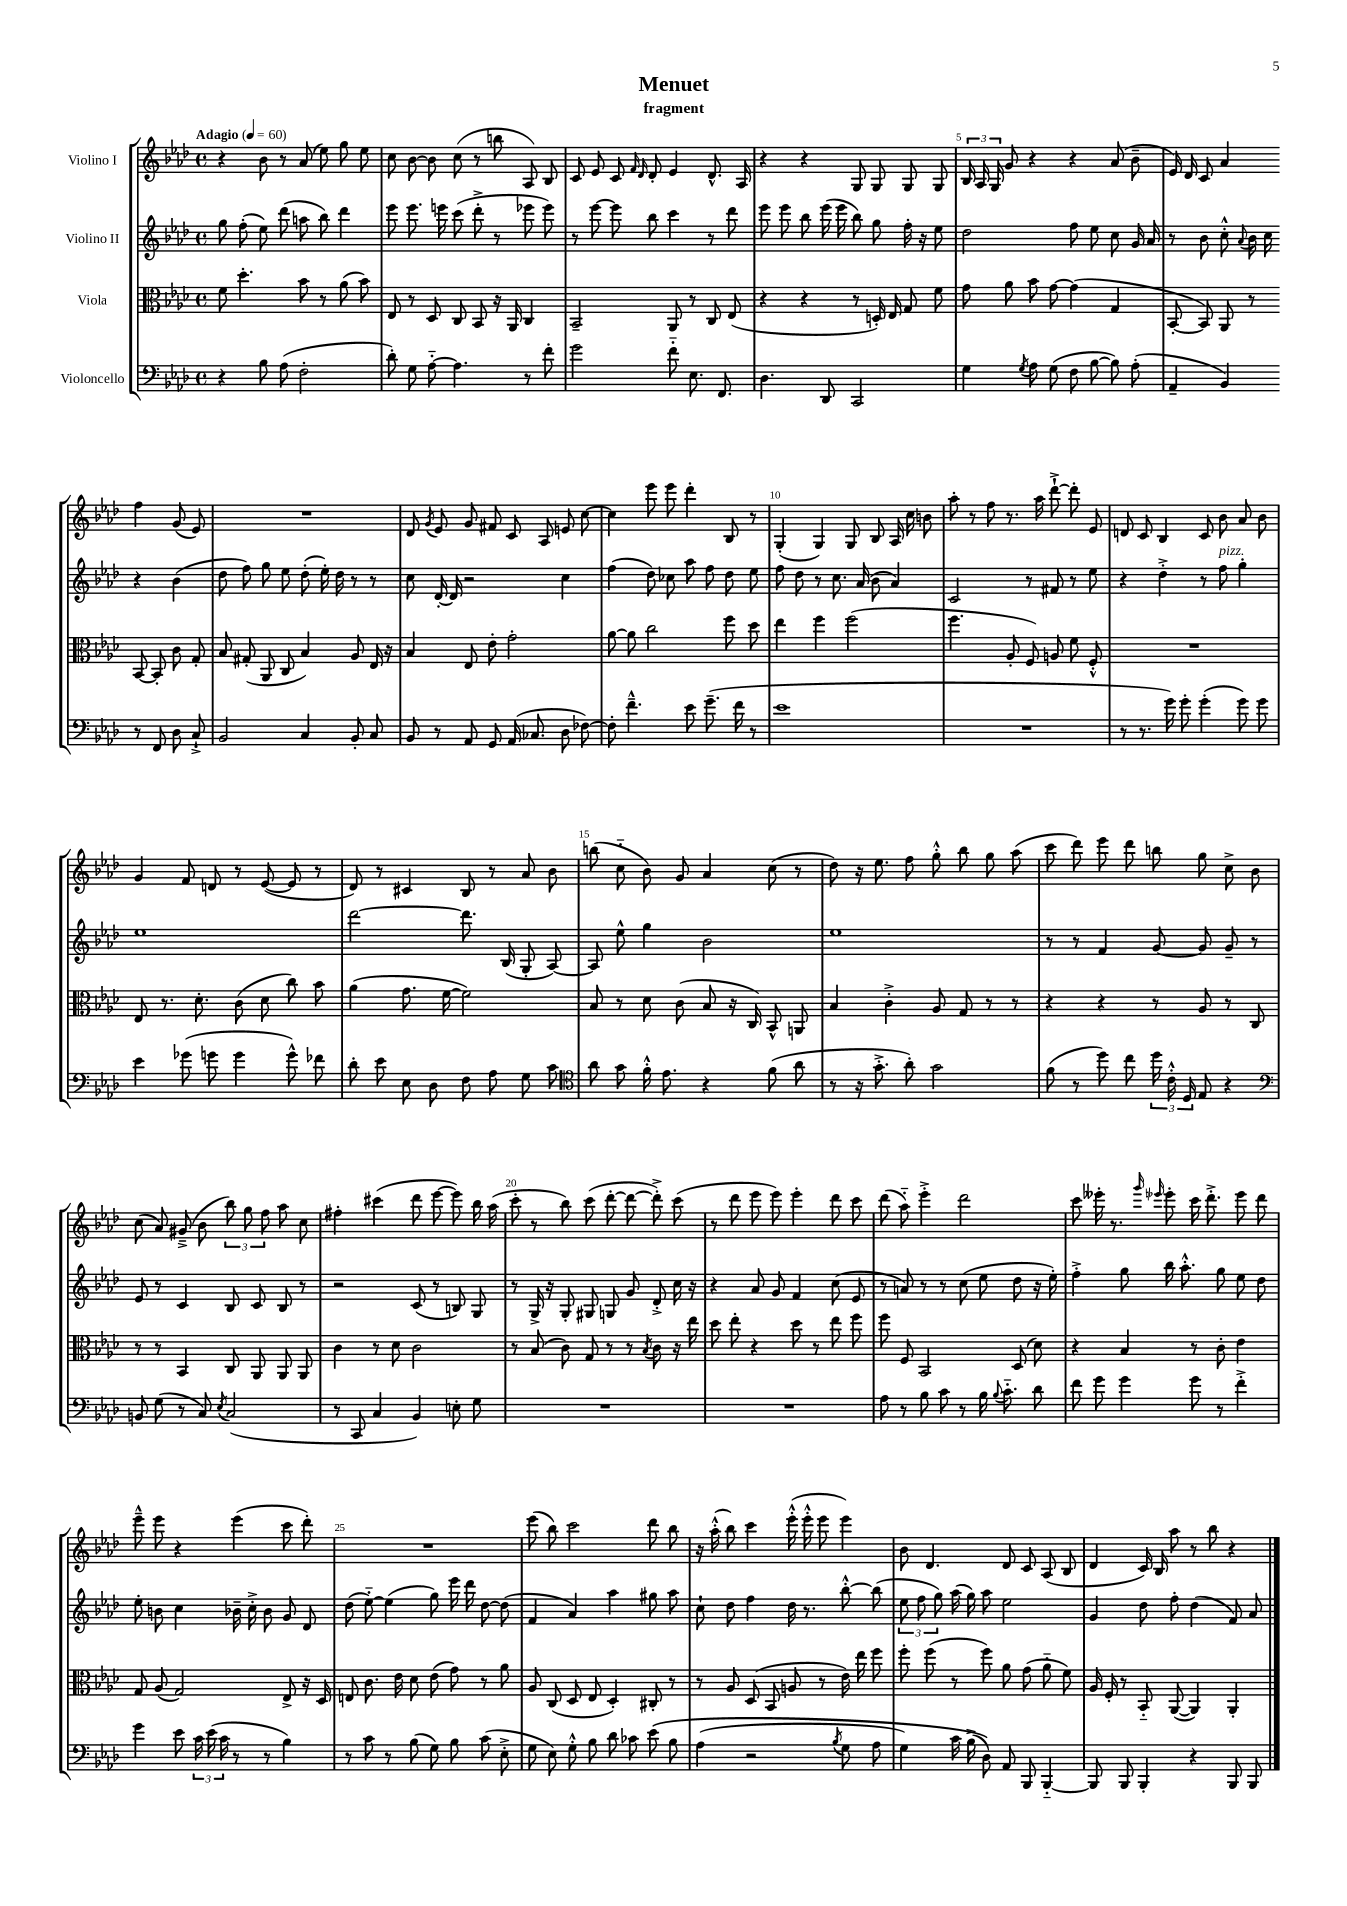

**kern	**kern	**kern	**kern
*part4	*part3	*part2	*part1
*staff4	*staff3	*staff2	*staff1
*I"Violoncello	*I"Viola	*I"Violino II	*I"Violino I
*clefF4	*clefC3	*clefG2	*clefG2
*k[b-e-a-d-]	*k[b-e-a-d-]	*k[b-e-a-d-]	*k[b-e-a-d-]
*M4/4	*M4/4	*M4/4	*M4/4
*met(c)	*met(c)	*met(c)	*met(c)
*MM60	*MM60	*MM60	*MM60
=1	=1	=1	=1
!	!	!	!LO:TX:a:B:t=Adagio
4r	8f\	8gg\	4r
.	4.dd-'\	(8ff'\	.
8B-\	.	8ee-\)	8b-\
(8A-\	.	(8ddd-\	8r
2F'\	8b-\	8aan\	(8a-/
.	8r	8bb-\)	8ee-\)
.	(8a-\	4ddd-\	8gg\
.	8b-\)	.	8ee-\
=2	=2	=2	=2
8d-'\)	8E-/	8eee-\	8cc\
8G\	8r	8.eee-\	[8b-\
[8A-\	8D-/	.	8b-\]
.	.	16eeen\	.
4.A-\]	8C/	(8ccc\	(8cc\
.	8BB-/	8ddd-'^\	8r
.	16r	8r	8bbn\
.	16AA-/	.	.
8r	4C/	8eee-X\	8A-/)
8f'\	.	8eee-\)	8B-/
=3	=3	=3	=3
2g\	2BB-~/	8r	8c/
.	.	[8eee-\	8e-/
.	.	8eee-\]	8c/
.	.	.	16qqf/
.	.	.	16qqd-/
.	.	8bb-\	8d-'/
8f\	8AA-/	4ccc\	4e-/
8.E-\	8r	.	.
.	8C/	8r	8.d-^^/
8.FF/	.	.	.
.	(8E-/	8ddd-\	.
.	.	.	16A-/
=4	=4	=4	=4
4.D-\	4r	8eee-\	4r
.	.	8eee-\	.
.	4r	8bb-\	4r
8DD-/	.	(16eee-\	.
.	.	16eee-\	.
2CC/	8r	8bb-\)	8G/
.	16Dn'/)	8gg\	8G/
.	16E-/	.	.
.	8G/	16ff'\	8G/
.	.	16r	.
.	8f\	8ee-\	8G/
=5	=5	=5	=5
4G\	8g\	2dd-\	24B-/
.	.	.	24A-/
.	.	.	24G/
.	8a-\	.	8g/
8qG/	.	.	.
8A-\	8b-\	.	4r
(8G\	[8g\	.	.
8F\	(4g\]	8ff\	4r
[8B-\	.	8ee-\	.
8B-\])	4G/	8cc\	(8a-/
(8A-'\	.	16g/	8b-~\
.	.	16a-/	.
=6	=6	=6	=6
4AA-~/	[8BB-'/	8r	16e-/)
.	.	.	16d-/
.	8BB-/])	8b-\	8c/
4BB-/)	8AA-/	8cc'^^\	4a-/
.	.	8qqa-/	.
.	8r	16b-\	.
.	.	16cc\	.
8r	[8BB-/	4r	4ff\
8FF/	8BB-'/]	.	.
8D-\	8c\	(4b-\	(8g/
8C`^/	8G'/	.	8e-/)
!!LO:LB:g=z
=7	=7	=7	=7
2BB-/	8B-/	8dd-\	1r
.	(8G#X'/	8ff\)	.
.	8AA-/	8gg\	.
.	8C/	8ee-\	.
4C/	4B-/)	(8dd-'\	.
.	.	16ee-'\)	.
.	.	16dd-\	.
8BB-'/	8A-/	8r	.
8C/	16E-/	8r	.
.	16r	.	.
=8	=8	=8	=8
8BB-/	4B-/	8cc\	8d-/
.	.	.	8qg/
8r	.	[16d-'/	8e-/
.	.	16d-/]	.
8AA-/	8E-/	2r	8g/
8GG/	8e-'\	.	8f#X/
(16AA-/	2g'\	.	8c/
8.C-X/	.	.	.
.	.	.	8A-/
8D-\	.	4cc\	8en/
[8F-X\)	.	.	[8cc\
=9	=9	=9	=9
8F-'\]	[8a-\	(4ff\	4cc\]
4.f~^^\	8a-\]	.	.
.	2cc\	8dd-\)	8eee-\
.	.	8cc-X\	8eee-\
8e-\	.	8aa-\	4ddd-'\
(8.g~\	.	8ff\	.
.	8ff\	8dd-\	8B-/
16f\	.	.	.
8r	8dd-\	8ee-\	8r
=10	=10	=10	=10
1e-	4ee-\	8ff\	(4G'/
.	.	8dd-\	.
.	4ff\	8r	4G/)
.	.	8.cc\	.
.	(2ff\	.	8G/
.	.	(16a-/	.
.	.	8b-\	8B-/
.	.	4a-/)	16A-/
.	.	.	16cc\
.	.	.	8bn\
=11	=11	=11	=11
1r	4.ff\	2c/	8aa-'\
.	.	.	8r
.	.	.	8ff\
.	8A-'/	.	8.r
.	8F/)	8r	.
.	.	.	16aa-\
.	8An/	8f#X/	[8ddd-`^\
.	8f\	8r	8ddd-'\]
.	8F'^^/	8ee-\	8e-/
=12	=12	=12	=12
8r	1r	4r	8dn/
8.r	.	.	8c/
.	.	4dd-'^\	4B-/
16g\)	.	.	.
8g'\	.	.	.
(4g'\	.	8r	8c/
!	!	!LO:TX:a:i:t=pizz.	!
.	.	8ff\	8b-\
8g\)	.	4gg'\	8a-/
8g\	.	.	8b-\
!!LO:LB:g=z
=13	=13	=13	=13
4e-\	8E-/	1ee-	4g/
.	8.r	.	.
(8g-X\	.	.	8f/
.	8.d-'\	.	.
8gn\	.	.	8dn/
4g\	(8c\	.	8r
.	8d-\	.	([8e-/
8g^^\)	8cc\)	.	8e-/]
8f-X\	8b-\	.	8r
=14	=14	=14	=14
8d-'\	(4a-\	[2ddd-\	8d-/)
8e-\	.	.	8r
8E-\	8.g\	.	4c#X/
8D-\	.	.	.
.	[16f\	.	.
8F\	2f\])	8.ddd-\]	8B-/
8A-\	.	.	8r
.	.	(16B-/	.
8G\	.	8G'/	8a-/
8c\	.	[8A-/)	8b-\
=15	=15	=15	=15
*clefC4	*	*	*
8a-\	8B-/	8A-/]	(8bbn\
8g\	8r	8ee-^^\	8cc\
16f'^^\	8d-\	4gg\	8b-\)
8.e-\	.	.	.
.	(8c\	.	8g/
4r	8B-/	2b-\	4a-/
.	16r	.	.
.	16C/)	.	.
(8f\	8BB-^^/	.	(8cc\
8a-\	8AAn/	.	8r
=16	=16	=16	=16
8r	4B-/	1ee-	8dd-\)
16r	.	.	16r
8.g'^\	.	.	8.ee-\
.	4c'^\	.	.
8a-'\)	.	.	8ff\
2g\	8A-/	.	8gg'^^\
.	8G/	.	8bb-\
.	8r	.	8gg\
.	8r	.	(8aa-\
=17	=17	=17	=17
(8f\	4r	8r	8ccc\
8r	.	8r	8ddd-\)
8dd-\)	4r	4f/	8eee-\
8cc\	.	.	8ddd-\
24dd-\	8r	[8g/	8bbn\
24c'^^\	.	.	.
24D-/	.	.	.
8E-/	8A-/	8g/]	8gg\
4r	8r	8g~/	8cc^\
.	8C/	8r	8b-\
!!LO:LB:g=z
=18	=18	=18	=18
*clefF4	*	*	*
8BBn/	8r	8e-/	(8cc\
(8G\	8r	8r	8a-/)
8r	4BB-/	4c/	(8g#X~^/
8C/)	.	.	8b-\
8qE-/	.	.	.
(2C/	8C/	8B-/	12bb-\)
.	.	.	12gg\
.	8AA-/	8c/	.
.	.	.	12ff\
.	8AA-/	8B-/	8aa-\
.	8AA-/	8r	8cc\
=19	=19	=19	=19
8r	4c\	2r	4ff#X'\
8CC/	.	.	.
4C/	8r	.	(4ccc#X\
.	8d-\	.	.
4BB-/)	2c\	(8c/	8ddd-\
.	.	8r	[8eee-\
8En'\	.	8Bn/)	8eee-\])
8G\	.	8G/	16bb-\
.	.	.	(16aa-\
=20	=20	=20	=20
1r	8r	8r	8ccc'\
.	(8B-/	16G^/	8r
.	.	16r	.
.	8c\)	8G'/	8bb-\)
.	8G/	8G#X/	(8ccc\
.	8r	8Gn/	[8ddd-'\
.	8r	8g/	8ddd-\_
.	8qB-/	.	.
.	8c\	8d-'^/	8ddd-'^\])
.	16r	16cc\	(8ccc\
.	16ee-\	16r	.
=21	=21	=21	=21
1r	8dd-\	4r	8r
.	8ee-'\	.	8ddd-\
.	4r	8a-/	8eee-\
.	.	8g/	8eee-\)
.	8dd-\	4f/	4eee-'\
.	8r	.	.
.	8ee-\	(8cc\	8ddd-\
.	8ff\	8e-/	8ccc\
=22	=22	=22	=22
8A-\	8ff\	8r	(8ddd-\
8r	8F/	8an/)	8aa-\)
8B-\	2BB-/	8r	4eee-'^\
8c\	.	8r	.
8r	.	(8cc\	2ddd-\
16B-\	.	8ee-\	.
8qqB-/	.	.	.
8.c\	.	.	.
.	(8D-/	8dd-\	.
8d-\	8d-\)	16r	.
.	.	16ee-'\)	.
=23	=23	=23	=23
8f\	4r	4ff'^\	8ccc\
8g\	.	.	16eee--X'\
.	.	.	8.r
4g\	4B-/	8gg\	.
.	.	.	16qqggg/
.	.	.	16qqeee-X/
.	.	16bb-\	8eee-'\
.	.	8.aa-'^^\	.
8g\	8r	.	16ccc\
.	.	.	8.ddd-'^\
8r	8c'\	8gg\	.
4f'^\	4e-\	8ee-\	8eee-\
.	.	8dd-\	8ddd-\
!!LO:LB:g=z
=24	=24	=24	=24
4g\	8G/	8ee-'\	8eee-~^^\
.	(8A-/	8bn\	8eee-\
8e-\	2G/)	4cc\	4r
24c\	.	.	.
(24e-\	.	.	.
24c\	.	.	.
8r	.	16b-X~\	(4eee-\
.	.	16cc'^\	.
8r	.	8b-\	.
4B-\)	8E-^/	8g/	8ccc\
.	16r	8d-/	8ddd-'\)
.	16D-/	.	.
=25	=25	=25	=25
8r	8En/	(8dd-\	1r
8c\	8.c\	[8ee-\)	.
8r	.	(4ee-\]	.
.	16e-\	.	.
(8B-\	8d-\	.	.
8G\)	(8e-\	8gg\)	.
8B-\	8g\)	16eee-\	.
.	.	16ddd-\	.
(8c\	8r	[8dd-\	.
8E-'^\	8a-\	(8dd-\]	.
=26	=26	=26	=26
8G\	8A-/	4f/	(8eee-\
8E-\)	(8C/	.	8bb-\)
8G'^^\	8D-/	4a-/)	2ccc\
8B-\	8E-/	.	.
8d-\	4D-'/)	4aa-\	.
8c-X\	.	.	.
(8e-\	8C#X'/	8gg#X\	8ddd-\
8B-\	8r	8aa-\	8bb-\
=27	=27	=27	=27
(4A-\	8r	8cc`\	16r
.	.	.	(16aa-'^^\
.	8A-/	8dd-\	8bb-\)
2r	(8D-/	4ff\	4ccc\
.	8BB-/	.	.
.	8An/	16dd-\	(16eee-'^^\
.	.	8.r	16eee-'^^\
.	8r	.	8eee-\
8qB-/	.	.	.
8G\	16e-\)	[8bb-'^^\	4eee-\)
.	16ee-\	.	.
8A-\	8ff\	(8bb-\]	.
=28	=28	=28	=28
4G\)	8ff'\	12ee-\	8b-\
.	.	12ff\	.
.	(8ff\	.	4.d-/
.	.	12gg\)	.
16c\	8r	(16aa-\	.
(16B-^\	.	16gg\)	.
8D-\))	8ff\)	8aa-\	.
8AA-/	8a-\	2ee-\	8d-/
8BBB-/	(8g\	.	8c/
[4BBB-/	8a-\	.	(8A-/
.	8f\)	.	8B-/
=29	=29	=29	=29
8BBB-/]	16A-/	4g/	4d-/
.	16F'/	.	.
8BBB-/	8r	.	.
4BBB-'/	8BB-/	8dd-\	16c/)
.	.	.	16B-/
.	([8AA-/	8ff'\	8aa-\
4r	4AA-/])	(4dd-\	8r
.	.	.	8bb-\
8BBB-/	4AA-'/	8f/)	4r
8BBB-/	.	8a-/	.
==	==	==	==
*-	*-	*-	*-
